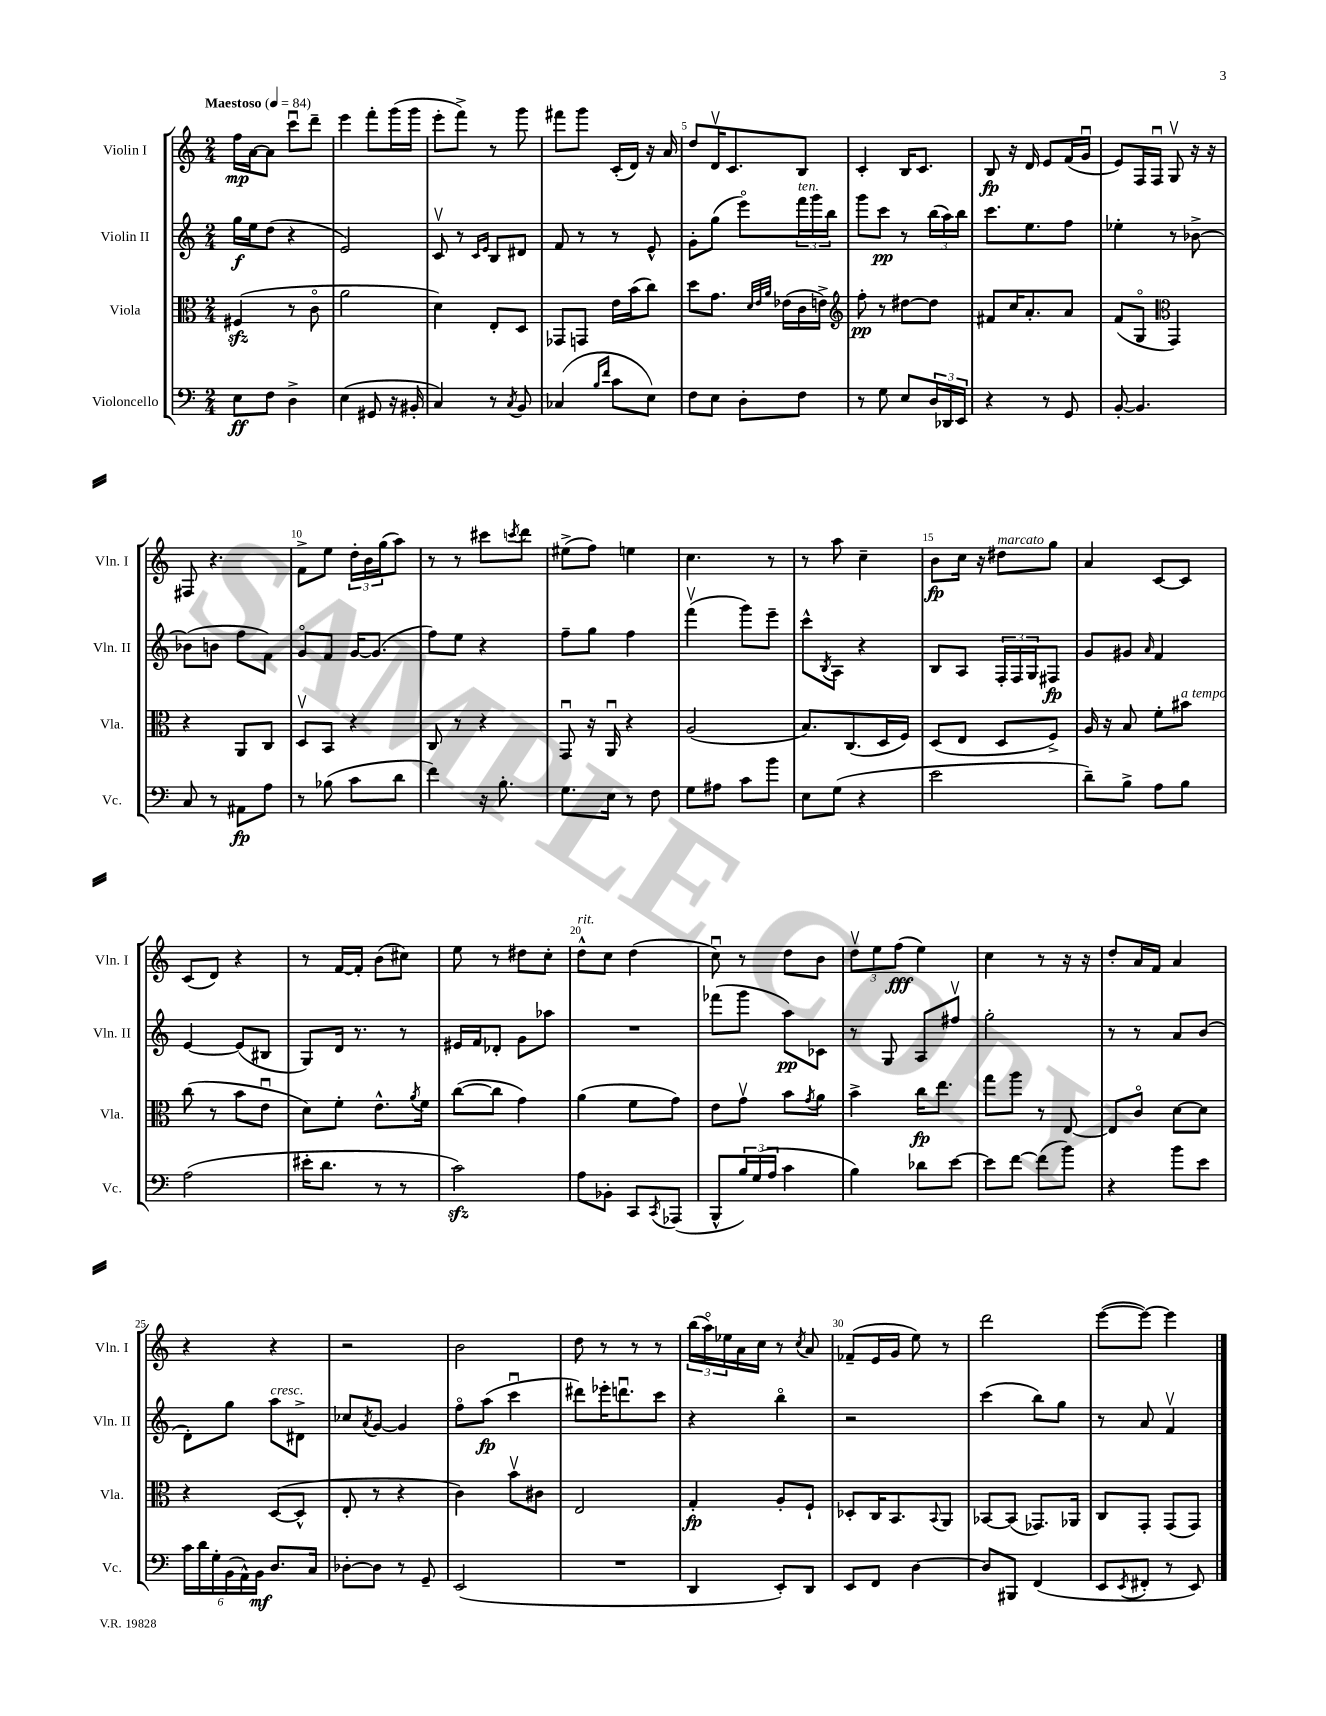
<<
\new StaffGroup <<
\new Staff = "s0" \with { instrumentName = "Violin I" shortInstrumentName = "Vln. I" } {
    \clef treble \key c \major \numericTimeSignature \time 2/4 \tempo "Maestoso" 4 = 84
    f''16\mp a'16~ a'8 c'''8\downbow d'''8-- |
    e'''4 f'''8-. g'''16( g'''16 |
    e'''8-. f'''8->) r8 g'''8 |
    fis'''8 g'''8 c'16-.( d'16) r16 a'16 |
    d''8 d'16\upbow c'8. b8 |
    c'4-. b16 c'8. |
    b8\fp r16 d'16 e'8 f'16( g'16\downbow |
    e'8) f16 f16\downbow g8\upbow r16 r16 |
    fis8 r4. |
    f'8-> e''8 \tuplet 3/2 { d''16-. b'16 g''16( } a''8) |
    r8 r8 cis'''8 \acciaccatura { c'''8 } d'''8 |
    eis''8->( f''8) e''4 |
    c''4. r8 |
    r8 a''8 c''4-- |
    b'8\fp c''16 r16 dis''8^\markup { \italic "marcato" } g''8 |
    a'4 c'8~ c'8 |
    c'8( d'8) r4 |
    r8 f'16~ f'16-. b'8( cis''8) |
    e''8 r8 dis''8 c''8-. |
    d''8-^^\markup { \italic "rit." } c''8 d''4( |
    c''8\downbow) r8 d''8 b'8 |
    \tuplet 3/2 { d''8\upbow e''8 f''8\fff( } e''4) |
    c''4 r8 r16 r16 |
    d''8-. a'16 f'16 a'4 |
    r4 r4 |
    r2 |
    b'2 |
    d''8 r8 r8 r8 |
    \tuplet 3/2 { b''16( a''16\flageolet) ees''16 } a'16 c''16 r8 \acciaccatura { c''8 } a'8 |
    fes'8--( e'16 g'16 e''8) r8 |
    d'''2 |
    e'''8~( e'''8~) e'''4 \bar "|." |
}
\new Staff = "s1" \with { instrumentName = "Violin II" shortInstrumentName = "Vln. II" } {
    \clef treble \key c \major \numericTimeSignature \time 2/4
    g''16\f e''16 d''8( r4 |
    e'2) |
    c'8\upbow r8 \grace { c'16 e'16 } b8 dis'8 |
    f'8 r8 r8 e'8-^ |
    g'8-. g''8( e'''8\flageolet) \tuplet 3/2 { f'''16^\markup { \italic "ten." } g'''16 b''16 } |
    g'''8 c'''8\pp r8 \tuplet 3/2 { b''16( a''16) b''16 } |
    c'''8. e''8. f''8 |
    ees''4-. r8 bes'8~-> |
    bes'8( b'8 f''8 f'8) |
    g'8\flageolet f'8 g'16~ g'8.( |
    f''8) e''8 r4 |
    f''8-- g''8 f''4 |
    f'''4\upbow( g'''8) e'''8-- |
    c'''8-^ \acciaccatura { b8 } a8 r4 |
    b8 a8 \tuplet 3/2 { f16-. f16 g16 } fis8\fp |
    g'8 gis'8 \grace { a'16 } f'4 |
    e'4~ e'8( bis8 |
    g8) d'16 r8. r8 |
    eis'16 f'16 des'8-. g'8 aes''8 |
    R2 |
    fes'''8( g'''8 a''8\pp) ces'8 |
    r8 g8 a8 fis''8\upbow |
    g''2-. |
    r8 r8 a'8 b'8( |
    d'8-.) g''8 a''8^\markup { \italic "cresc." } dis'8-> |
    ces''8 \acciaccatura { a'8 } g'8~ g'4 |
    f''8\flageolet a''8\fp( c'''4\downbow |
    dis'''8) ees'''16-. d'''8.\downbow c'''8 |
    r4 b''4\flageolet |
    r2 |
    c'''4( b''8) g''8 |
    r8 a'8 f'4\upbow \bar "|." |
}
\new Staff = "s2" \with { instrumentName = "Viola" shortInstrumentName = "Vla." } {
    \clef alto \key c \major \numericTimeSignature \time 2/4
    fis4\sfz( r8 c'8\flageolet |
    a'2 |
    d'4) e8-. d8 |
    ges,8 g,8 e'16 b'16( c''8) |
    d''8 g'8. \grace { d'32 e'32 a'32 } ees'16( c'16 e'16->) |
    \clef treble f''8-.\pp r8 dis''8~ dis''8 |
    fis'8 c''16 a'8.-. a'8 |
    f'8( g8\flageolet \clef alto g,4) |
    r4 a,8 c8 |
    d8\upbow b,8 r4 |
    c8 r8 r4 |
    g,8\downbow r16 a,16\downbow r4 |
    a2( |
    b8.) c8.( d16 f16) |
    d8( e8 d8 f8->) |
    a16 r16 b8 f'8-. bis'8^\markup { \italic "a tempo" } |
    c''8( r8 b'8 e'8\downbow |
    d'8) f'8-. e'8.-^ \acciaccatura { a'8 } f'16 |
    c''8~( c''8 g'4) |
    a'4( f'8 g'8) |
    e'8 g'8\upbow b'8 \acciaccatura { g'8 } a'8 |
    b'4-> c''16\fp e''8. |
    g''8 a''8 r8 e8~ |
    e8 c'8\flageolet d'8~ d'8 |
    r4 d8~( d8-^ |
    e8-. r8 r4 |
    c'4) b'8\upbow cis'8 |
    e2 |
    g4-.\fp a8-. f8-! |
    des8-. c16 b,8. \appoggiatura { b,8 } a,8 |
    bes,8~ bes,8( ges,8.) aes,16 |
    c8 g,8-. g,8( g,8) \bar "|." |
}
\new Staff = "s3" \with { instrumentName = "Violoncello" shortInstrumentName = "Vc." } {
    \clef bass \key c \major \numericTimeSignature \time 2/4
    e8\ff f8 d4-> |
    e4( gis,8 r16 bis,16-. |
    c4) r8 \acciaccatura { c8 } b,8 |
    ces4( \grace { b16 f'16 } c'8 e8) |
    f8 e8 d8-. f8 |
    r8 g8 e8 \tuplet 3/2 { d16 des,16 e,16 } |
    r4 r8 g,8 |
    b,8~-. b,4. |
    c8 r8 ais,8\fp a8 |
    r8 bes8( c'8 d'8 |
    f'4) r16 b8.-. |
    g8. e16 r8 f8 |
    g8 ais8 c'8 b'8 |
    e8 g8( r4 |
    e'2 |
    d'8--) b8-> a8 b8 |
    a2( |
    eis'16-. d'8. r8 r8 |
    c'2\sfz) |
    a8 bes,8-. c,8 \acciaccatura { c,8 } aes,,8( |
    b,,8-^ \tuplet 3/2 { b16) g16( a16 } c'4 |
    b4) des'8 e'8~ |
    e'8 f'8~ f'8( b'8) |
    r4 b'8 e'8 |
    \tuplet 6/4 { c'16 d'16 g16-. b,16( a,16-^) b,16\mf } d8. c16 |
    des8~-. des8 r8 g,8-- |
    e,2( |
    R2 |
    d,4 e,8-.) d,8 |
    e,8 f,8 d4~ |
    d8 bis,,8 f,4( |
    e,8 \acciaccatura { e,8 } fis,8-. r8 e,8) \bar "|." |
}
>>
>>
\layout { \context { \Score \override BarNumber.break-visibility = ##(#f #t #t) barNumberVisibility = #(every-nth-bar-number-visible 5) } }
